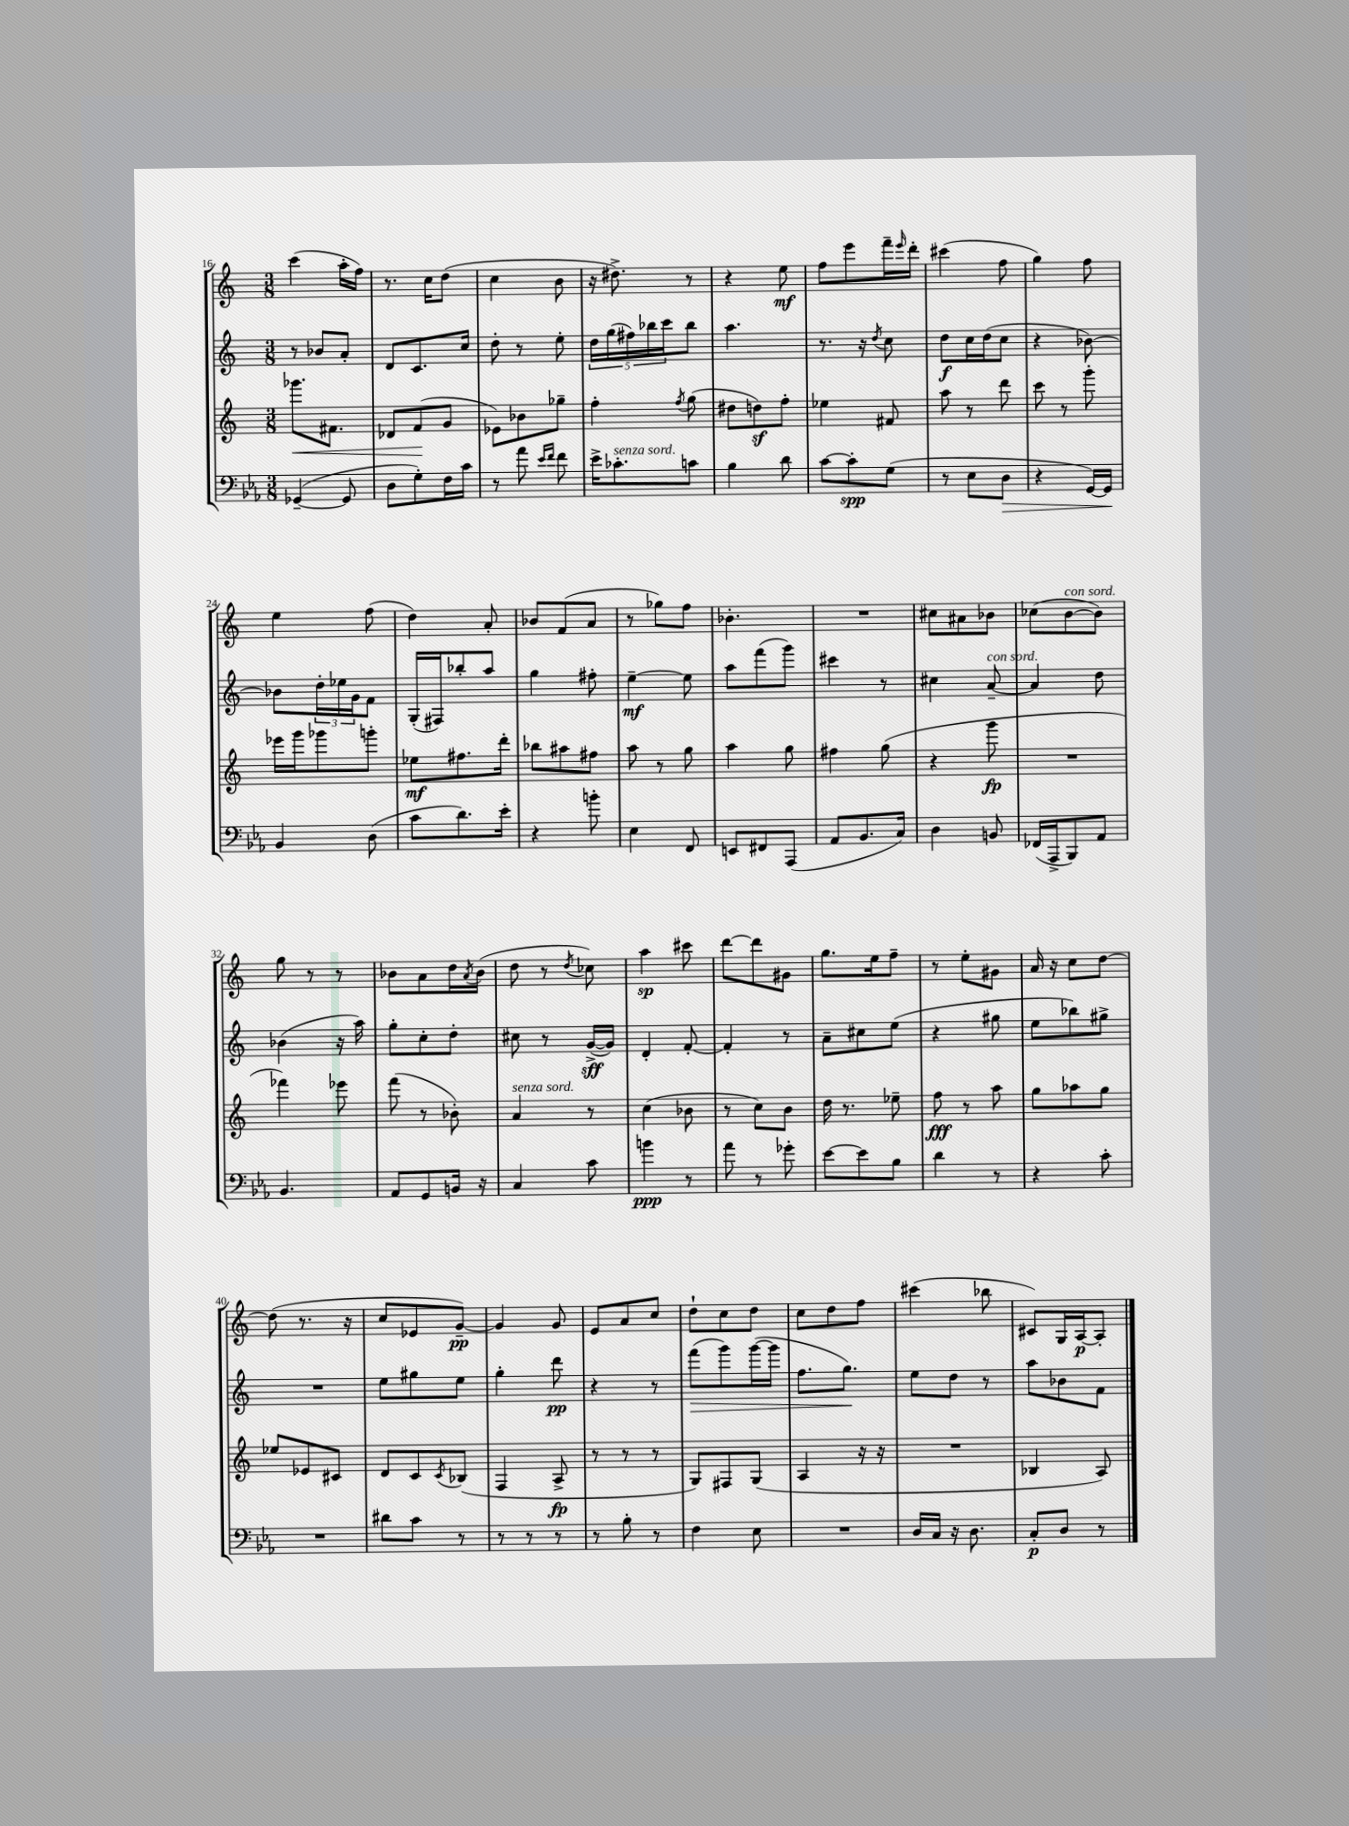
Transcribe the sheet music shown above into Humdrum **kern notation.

**kern	**kern	**kern	**kern
*staff4	*staff3	*staff2	*staff1
*clefF4	*clefG2	*clefG2	*clefG2
*k[b-e-a-]	*k[]	*k[]	*k[]
*M3/8	*M3/8	*M3/8	*M3/8
([4GG-~/	8.ggg-\L	8r	(4ccc\
.	.	8b-/L	.
.	8.f#\J	.	.
8GG-/]	.	8a'/J	16aa'\LL
.	.	.	16ff\JJ)
=	=	=	=
8D\L	8d-/L	8d/L	8.r
8G'\)	(8f/	8.c/	.
.	.	.	16cc\LK
16F\L	8g/J	.	(8dd\J
16c\JJ	.	16cc/Jk	.
=	=	=	=
8r	8e-\L)	8dd'\	4cc\
8a-\	8b-\	8r	.
16qqe-/LL	.	.	.
16qqf/JJ	.	.	.
8f\	8gg-~\J	8ee'\	8b\
=	=	=	=
16e-^\LK	4ff'\	20dd\LL	16r
.	.	(20gg\	.
8.c-'\	.	.	8.dd#^\)
.	.	20ff#\)	.
.	.	20bb-\	.
.	.	20ccc\J	.
.	8qff/	.	.
8c\J	(8gg\	8bb-\J	8r
=	=	=	=
4B-\	8dd#\L	4.aa\	4r
.	8dd\)	.	.
8d\	8ff'\J	.	8ee\
=	=	=	=
[8c\L	4ee-\	8.r	8ff\L
8c'\]	.	.	8eee\
.	.	16r	.
.	.	8qdd/	.
(8G\J	8f#/	8cc\	16fff~\L
.	.	.	16qqeee/
.	.	.	16ddd'\JJ
=	=	=	=
8r	8aa\	8dd\L	(4ccc#\
8E-\L	8r	16cc\L	.
.	.	(16dd\J	.
8D\J	8ddd\	8cc\J	8ff\
=	=	=	=
4r	8ccc\	4r	4gg\)
.	8r	.	.
[16GG/LL)	8ggg'\	[8b-\)	8ff\
16GG/]JJ	.	.	.
=	=	=	=
4BB-/	16eee-\LL	8b-\]L	4ee\
.	16ggg\J	.	.
.	8ggg-\	24dd'\L	.
.	.	24ee-\	.
.	.	24g\J	.
(8D\	8ggg'\J	8f\J	(8ff\
=	=	=	=
8c\L	8ee-\L	(16G'/LL	4dd\)
.	.	16F#/J)	.
8.d\)	8.ff#\	8bb-'/	.
.	.	8aa/J	8a'/
16e-'\Jk	16ddd'\Jk	.	.
=	=	=	=
4r	8bb-\L	4gg\	8b-/L
.	8aa#\	.	(8f/
8b'\	8ff#\J	8ff#'\	8a/J
=	=	=	=
4E-\	8aa\	[4ee~\	8r
.	8r	.	8gg-\L)
8FF/	8gg\	8ee\]	8ff\J
=	=	=	=
8EE/L	4aa\	8aa\L	4.b-'\
8FF#/	.	(8fff\	.
(8AAA-/J	8gg\	8ggg\J)	.
=	=	=	=
8AA-/L	4ff#\	4ccc#\	4.r
8.BB-/	.	.	.
.	(8gg\	8r	.
16C/Jk)	.	.	.
=	=	=	=
4D\	4r	4cc#\	8cc#\L
.	.	.	8a#\
8BB/	8ggg\	[8a~/	8b-\J
=	=	=	=
(16FF-/LL	4.r	4a/]	(8cc-\L
16AAA-^/J	.	.	.
8BBB-/)	.	.	[8b\
8AA-/J	.	8dd\	8b\]J)
=	=	=	=
4.BB-/	4fff-\)	(4b-\	8gg\
.	.	.	8r
.	8eee-\	16r	8r
.	.	16aa\)	.
=	=	=	=
8AA-/L	(8fff\	8gg'\L	8b-\L
8GG/	8r	8cc'\	8a\
16BB/Jk	8b-'\)	8dd'\J	16dd\L
.	.	.	8qa/
16r	.	.	(16b-\JJ
=	=	=	=
4C/	4a/	8cc#\	8dd\
.	.	8r	8r
.	.	.	8qdd/
8c\	8r	([16g^/LL	8cc-\)
.	.	16g/]JJ)	.
=	=	=	=
4b\	(4cc\	4d'/	4aa\
8r	8b-\	[8f'/	8ccc#\
=	=	=	=
8a-\	8r	4f'/]	[8ddd\L
8r	8cc\L)	.	8ddd\]
8g-'\	8b\J	8r	8g#\J
=	=	=	=
[8e-\L	16dd\	8a~\L	8.gg\L
.	8.r	.	.
8e-\]	.	8cc#\	.
.	.	.	16ee\k
8B-\J	8ee-~\	(8ee\J	8ff~\J
=	=	=	=
4d\	8ff\	4r	8r
.	8r	.	8ee'\L
8r	8aa\	8gg#\	8g#\J
=	=	=	=
4r	8gg\L	8ee\L	16a/
.	.	.	16r
.	8aa-\	8bb-\)	8cc\L
8c'\	8gg\J	8gg#^\J	[8dd\J
=	=	=	=
4.r	8ee-/L	4.r	(8dd\]
.	8e-/	.	8.r
.	8c#/J	.	.
.	.	.	16r
=	=	=	=
8d#\L	8d/L	8ee\L	8cc/L
8c\J	8c/	8gg#\	8e-/
.	8qc/	.	.
8r	(8B-/J	8ee\J	[8g~/J)
=	=	=	=
8r	4F/	4gg'\	4g/]
8r	.	.	.
8r	8A^/	8ddd\	8g/
=	=	=	=
8r	8r	4r	8e/L
8B-'\	8r	.	8a/
8r	8r	8r	8cc/J
=	=	=	=
4F\	8G/L)	(8fff\L	8dd`\L
.	8F#/	8ggg\)	8cc\
8E-\	(8G/J	([16ggg\L	8dd\J
.	.	16ggg\]JJ	.
=	=	=	=
4.r	4A/	8.ff\L	8cc\L
.	.	.	8dd\
.	.	8.gg\J)	.
.	16r	.	8ff\J
.	16r	.	.
=	=	=	=
16D/LL	4.r	8ee\L	(4ccc#\
16C/JJ	.	.	.
16r	.	8dd\J	.
8.D\	.	.	.
.	.	8r	8bb-\
=	=	=	=
8C'/L	4B-/	8aa\L	8c#/L)
8D/J	.	8b-\	16G/L
.	.	.	[16A/J
8r	8A/)	8f\J	8A'/]J
==	==	==	==
*-	*-	*-	*-
